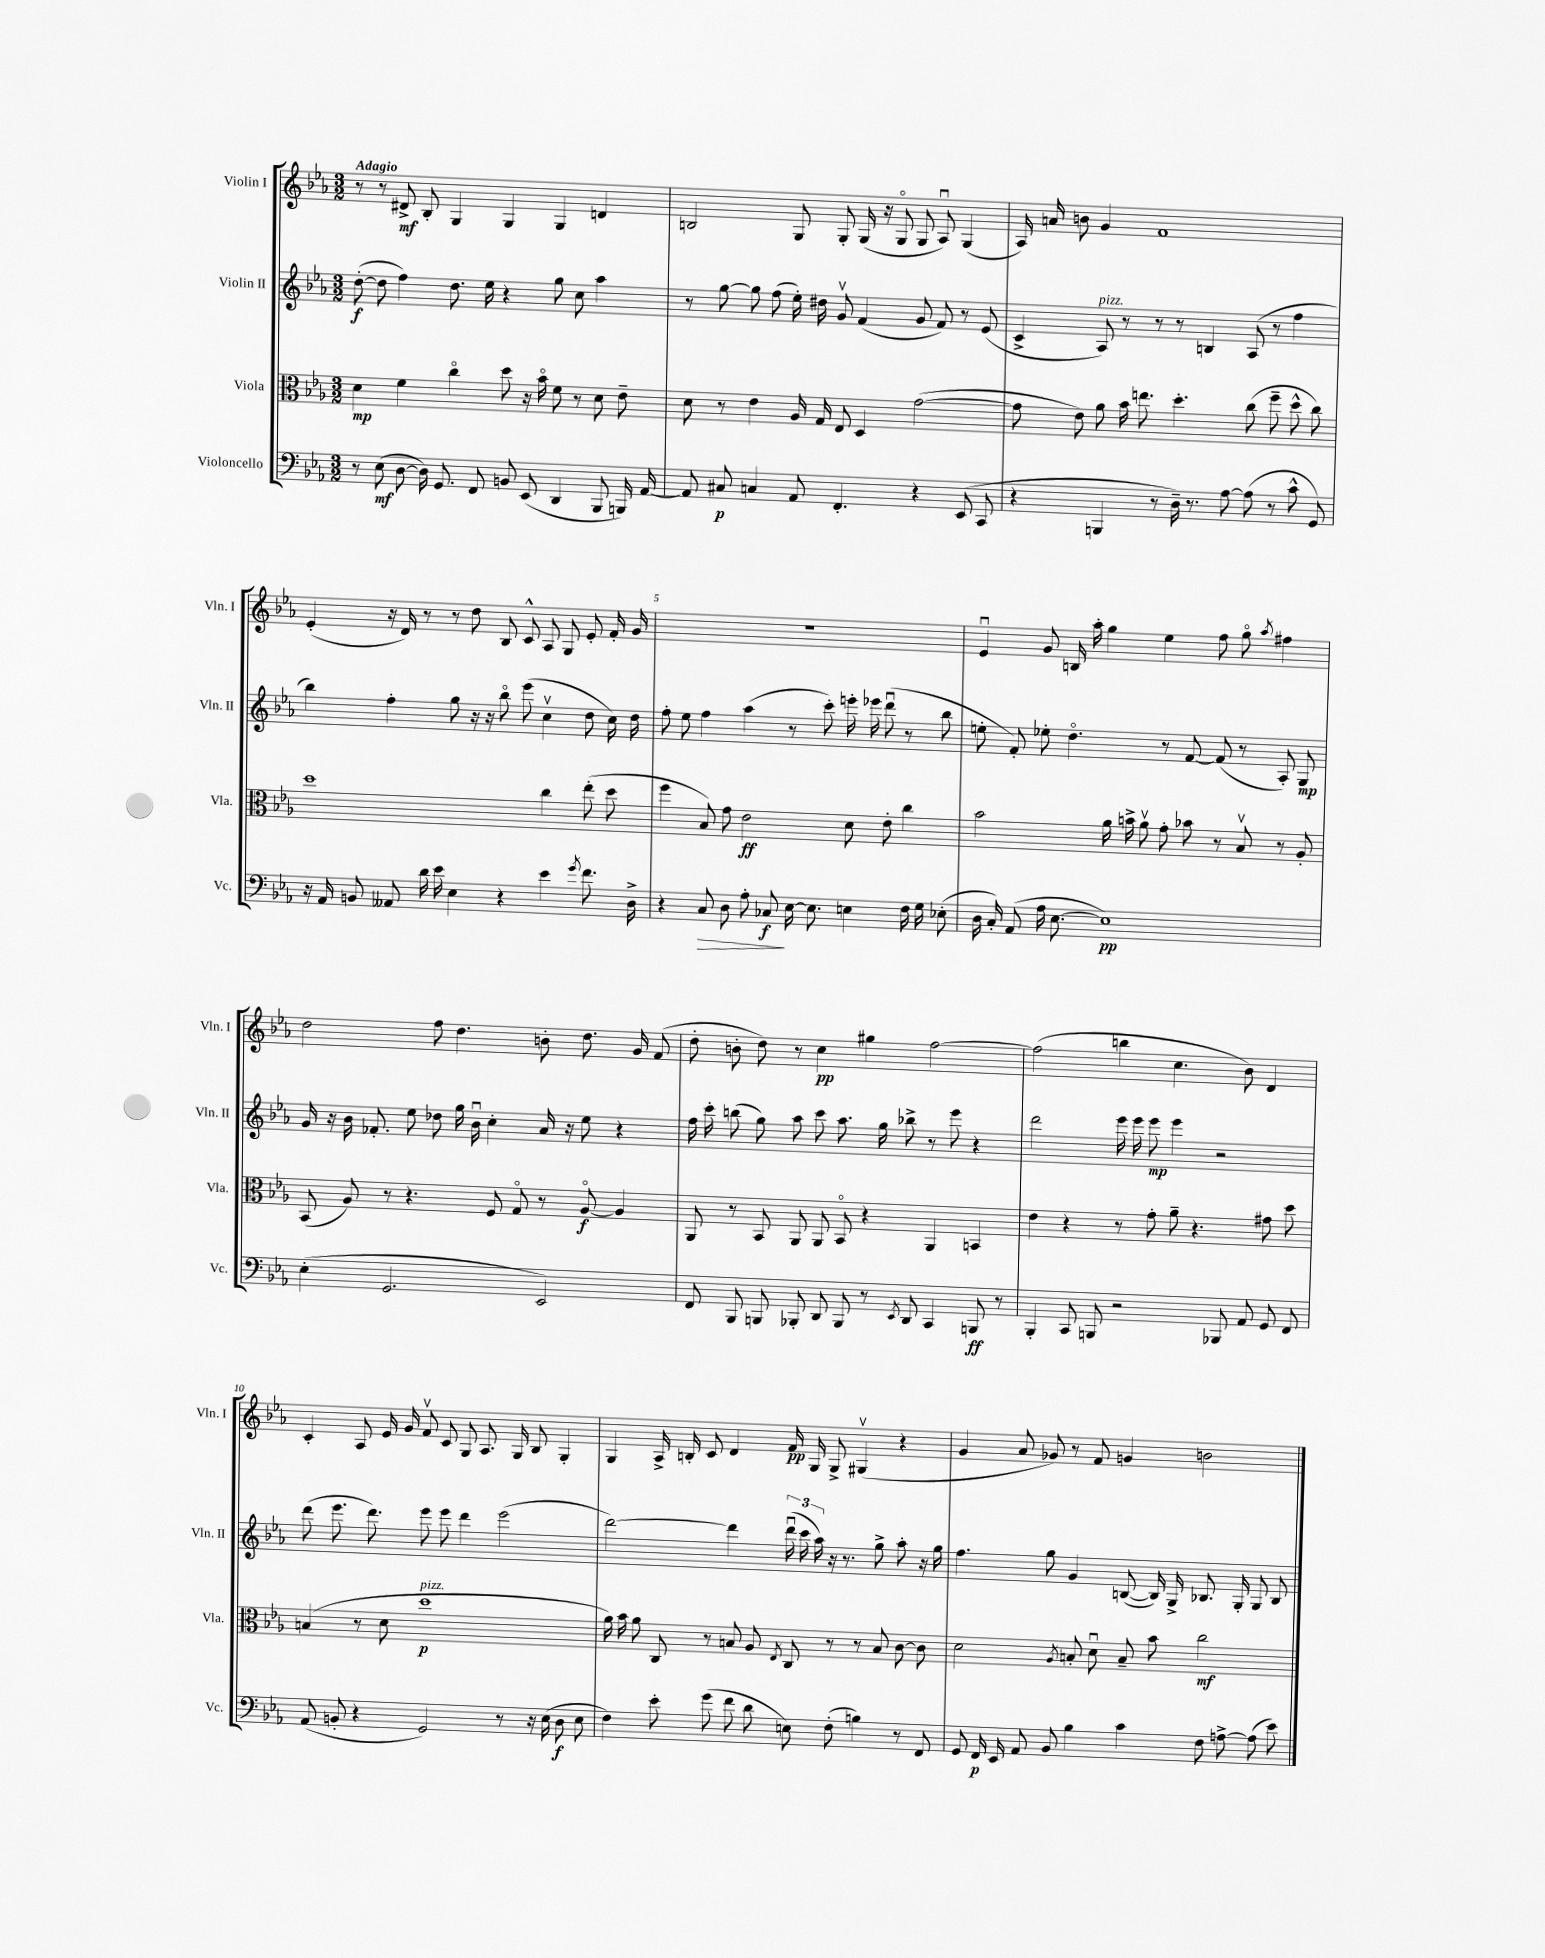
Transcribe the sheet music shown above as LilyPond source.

<<
\new StaffGroup <<
\new Staff = "s0" \with { instrumentName = "Violin I" shortInstrumentName = "Vln. I" } {
    \clef treble \key ees \major \numericTimeSignature \time 3/2 \tempo "Adagio"
    \autoBeamOff r8 r8 dis'8->\mf bes8-. g4 g4 g4 d'4 |
    b2 g8 g8-. g16( r16 g8\flageolet g8 aes8\downbow) g4( |
    aes16) a'16 b'8 g'4 f'1 |
    ees'4-.( r16 d'16) r8 r8 d''8 bes8 c'8-^ aes8 g8 ees'8-. f'16-. g'16 |
    R1. |
    ees'4\downbow g'8 b16 aes''16-. g''4 ees''4 f''8 g''8\flageolet \acciaccatura { aes''8 } fis''4 |
    d''2 f''8 d''4. b'8-. d''8. g'16 f'8( |
    d''8-. b'8-. d''8) r8 c''4\pp gis''4 f''2~ |
    f''2( b''4 c''4. bes'8) d'4 |
    c'4-. aes8 ees'16 g'16 f'8\upbow c'8 g8 aes8. g16 bes8 g4-. |
    g4 aes16-> b16-. c'8 d'4 f'16\pp g16 g8-> gis4\upbow( r4 |
    g'4 aes'8 ges'8) r8 f'8 g'4 b'2 \bar "|." |
}
\new Staff = "s1" \with { instrumentName = "Violin II" shortInstrumentName = "Vln. II" } {
    \clef treble \key ees \major \numericTimeSignature \time 3/2
    \autoBeamOff d''8~-.\f( d''8 f''4) d''8. ees''16 r4 g''8 c''8 aes''4 |
    r8 g''8~ g''8 f''8( ees''16-.) dis''16 g'8\upbow f'4( g'8 f'8) r8 ees'8( |
    c'4-> aes8^\markup { \italic "pizz." }) r8 r8 r8 b4 aes8( r8 f''4 |
    bes''4) f''4-. g''8 r16 r16 bes''8\flageolet ees'''8( c''4\upbow d''8 c''16) d''16 |
    f''8-. ees''8 f''4 aes''4( r8 c'''8-.) e'''16-. ees'''16 d'''8\downbow( r8 bes''8 |
    e''8-. f'8-.) ees''8-. d''4.\flageolet r8 f'8~ f'8( r8 aes8-.) g8\mp |
    g'16 r16 bes'16 fes'8.-. ees''8 des''8 g''16 bes'16\downbow c''4-. aes'16 r16 ees''8 r4 |
    f''16 c'''16-. b''8( g''8) aes''8 c'''8 aes''8. g''16 bes''8-> r8 ees'''8 r4 |
    d'''2 ees'''16 ees'''16 ees'''8\mp ees'''4 r2 |
    d'''8( ees'''8. d'''8.) ees'''8 ees'''8 d'''4 ees'''2( |
    d'''2~) d'''4 \tuplet 3/2 { d'''16\downbow( c'''16 aes''16) } r16 r8. g''8-> aes''8-. r16 g''16 |
    f''4. g''8 g'4 b8~( b16) g16-> bes8. g16-. g8 bes8 \bar "|." |
}
\new Staff = "s2" \with { instrumentName = "Viola" shortInstrumentName = "Vla." } {
    \clef alto \key ees \major \numericTimeSignature \time 3/2
    \autoBeamOff d'4\mp f'4 c''4\flageolet d''8 r16 bes'16\flageolet f'8 r8 d'8 ees'8-- |
    d'8 r8 ees'4 aes16 g16 ees8 d4 g'2~( |
    g'8 ees'8) aes'8 bes'16 e''8. d''4.-. c''8( f''8-- d''8-^ c''8) |
    d''1 c''4 ees''8-.( d''8 |
    f''4 bes8) g'8 ees'2\ff d'8 ees'8-. c''4 |
    bes'2 aes'16 b'16-> aes'8\upbow g'8-. bes'8 r8 bes8\upbow r8 aes8-. |
    bes,8( aes8) r8 r4. f8 g8\flageolet r8 aes8~\flageolet\f aes4 |
    aes,8 r8 bes,8 aes,8 aes,8 bes,8\flageolet r4 aes,4 b,4 |
    ees'4 r4 r8 g'8-. aes'8-- r4. gis'8 d''8 |
    b4( r8 d'8 d''1\p^\markup { \italic "pizz." } |
    aes'16) bes'16 aes'8 c8 r8 b8 aes8 \acciaccatura { ees8 } c8 r8 r8 b8 c'8~ c'8 |
    d'2 \acciaccatura { aes8 } b8-. d'8\downbow b8-- bes'8 c''2\mf \bar "|." |
}
\new Staff = "s3" \with { instrumentName = "Violoncello" shortInstrumentName = "Vc." } {
    \clef bass \key ees \major \numericTimeSignature \time 3/2
    \autoBeamOff r8 ees8\mf( d8~ d16) g,8. f,8 b,8 ees,8( d,4 bes,,8 b,,16) aes,16~ |
    aes,8 cis8\p c4 aes,8 f,4.-. r4 ees,8( c,8 |
    r4 b,,4 r8 d16--) r8. aes8~ aes8( r8 c'8-^ g,8) |
    r16 aes,16 b,8 aeses,8 d'16 ees'16 ees4 r4 ees'4 \acciaccatura { g'8 } f'8. d16-> |
    r4 c8\> d8 aes8-. ces8\f\! ees16~ ees8. e4 f16 g16 ees8-.( |
    d16 c16-.) aes,8( aes16 ees8.~ ees1\pp) |
    ees4-.( g,2. ees,2) |
    f,8 bes,,8 b,,8 bes,,8-. d,8 bes,,8 r8 \acciaccatura { ees,8 } d,8 c,4 b,,8\ff r8 |
    bes,,4-. c,8 b,,8 r2 bes,,8 aes,8 g,8 f,8 |
    aes,8( b,8-. r4 g,2) r8 r16 ees16( d8\f ees8 |
    f4) ees'8-. g'8( f'8 d'8 e8) f8-.( b4) r8 f,8 |
    g,8 f,16\p ees,16 aes,8 bes,8 bes4 c'4 f8 a8~-> a8( ees'8) \bar "|." |
}
>>
>>
\layout { \context { \Score \override BarNumber.break-visibility = ##(#f #t #t) barNumberVisibility = #(every-nth-bar-number-visible 5) } }
